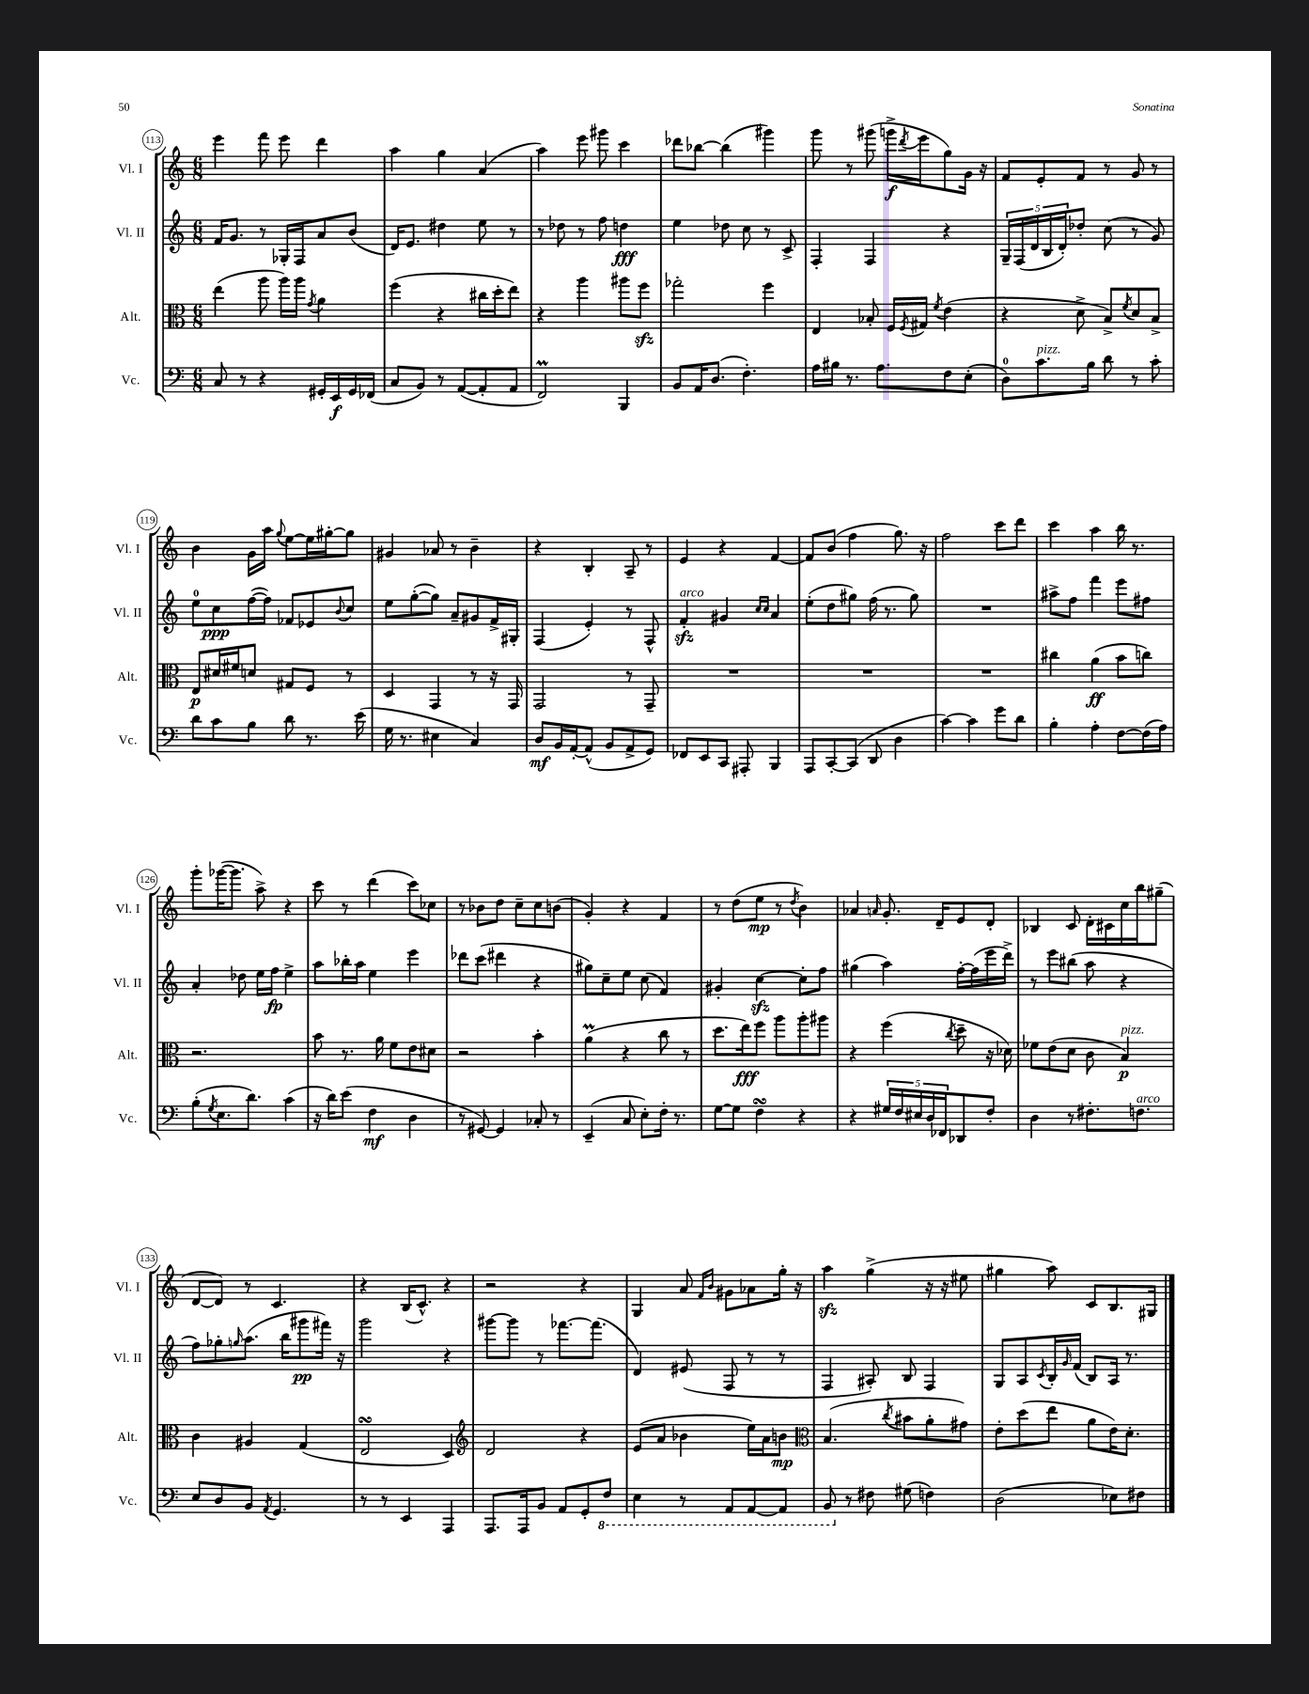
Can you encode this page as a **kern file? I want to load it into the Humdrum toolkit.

**kern	**kern	**kern	**kern
*staff4	*staff3	*staff2	*staff1
*clefF4	*clefC3	*clefG2	*clefG2
*k[]	*k[]	*k[]	*k[]
*M6/8	*M6/8	*M6/8	*M6/8
8C	(4ee	16f	4eee
.	.	8.g	.
8r	.	.	.
4r	8aa	8r	8fff
.	16aa)	16G-'	8eee
.	16aa	16F	.
.	8qg	.	.
16GG#'	4a	8a	4ddd
16EE	.	.	.
16GG#	.	(8b	.
(16FF-	.	.	.
=	=	=	=
8C	(4ff	16d)	4aa
.	.	8.e	.
8BB)	.	.	.
8r	4r	4dd#	4gg
([8AA	.	.	.
8AA']	16cc#	8ee	(4a
.	16dd'	.	.
8AA	8ee)	8r	.
=	=	=	=
2FF)	4r	8r	4aa)
.	.	8dd-	.
.	4aa	8r	8eee
.	.	8ff	8ggg#
4BBB	8aa#	4dd	4ccc
.	8ff	.	.
=	=	=	=
8BB	2gg-'	4ee	8ddd-
16AA	.	.	[8bb-
(8.D	.	.	.
.	.	8dd-	(4bb-]
4.F')	.	8cc	.
.	4ff	8r	4ggg#)
.	.	8c^	.
=	=	=	=
16A	4E	4F'	8ggg
16B#	.	.	.
8.r	.	.	8r
.	8B-'	4F	(8ggg#
8.A	.	.	.
.	16F	.	16ggg^
.	8qF	.	8qddd
.	16G#	.	16eee
.	8qf	.	.
8F	(4e	4r	8gg)
(8E'	.	.	16g
.	.	.	16r
=	=	=	=
8D)	4r	20G~	8f
.	.	(20F	.
.	.	20d	.
8.c	.	.	8e'
.	.	20B	.
.	.	20d')	.
.	8d^	8dd-'	8f
16B	.	.	.
8d	8B^)	(8cc	8r
.	8qf	.	.
8r	8d	8r	8g
8c'	8B^	8g)	8r
=	=	=	=
8d	8E	8ee	4b
8c	16d#	8cc	.
.	16f#	.	.
8B	8d	([16ff	16g
.	.	16ff])	16aa
.	.	.	8qqgg
8d	8G#	8f-	[8ee
8.r	8F	8e-	16ee]
.	.	.	[16gg#'
.	.	8qqb	.
.	8r	8cc	8gg#]
(16e	.	.	.
=	=	=	=
16G	4D	8ee	4g#
8.r	.	.	.
.	.	([8gg'	.
4E#	4GG	8gg])	8a-
.	.	8a~	8r
4C)	8r	8g#	4b~
.	16r	16f^	.
.	16GG	16G#'	.
=	=	=	=
8D	2GG	(4F	4r
16BB	.	.	.
[16AA'	.	.	.
(8AA^^]	.	4e')	4B'
8BB	.	.	.
8AA^	8r	8r	8A~
8GG)	8GG~	8F^^	8r
=	=	=	=
8FF-	2.r	4f'	4e
8EE	.	.	.
8CC	.	4g#	4r
8AAA#'	.	.	.
.	.	16qqcc	.
.	.	16qqcc	.
4BBB	.	4a	[4f
=	=	=	=
8AAA	2.r	(8ee'	8f]
[8CC'	.	8dd	(8b
(8CC]	.	8gg#)	4ff
8DD	.	(16ff	.
.	.	8.r	.
4D	.	.	8.gg)
.	.	8gg#)	.
.	.	.	16r
=	=	=	=
[4c)	2.r	2.r	2ff
4c]	.	.	.
8g	.	.	8ccc
8d	.	.	8ddd
=	=	=	=
4B'	4cc#	8aa#^	4ccc
.	.	8ff	.
4A'	(4a	4fff	4aa
[8F	8b	8eee	16bb
.	.	.	8.r
(16F]	8cc)	8ff#	.
16A)	.	.	.
=	=	=	=
(8B'	2.r	4a'	8ggg'
8qG	.	.	.
8.E	.	.	([16ggg-
.	.	.	8.ggg-]
.	.	8dd-	.
8.d)	.	.	.
.	.	16ee	8aa^)
.	.	16ff	.
(4c	.	4ee^	4r
=	=	=	=
16r	8b	8aa	8ccc
16d)	.	.	.
(8e	8.r	16bb-'	8r
.	.	16aa	.
4F	.	4ee	(4ddd
.	16a	.	.
.	8f	.	.
4D	8e	4eee	8ccc)
.	8d#	.	8cc-
=	=	=	=
8r	2r	8ddd-	8r
[8GG#)	.	(8ccc	8b-
4GG#]	.	4ddd#	8dd
.	.	.	8cc~
8C-'	4b'	4r	8cc
8r	.	.	(8b
=	=	=	=
(4EE~	(4a	8gg#)	4g')
.	.	8cc~	.
8C	4r	8ee	4r
8E')	.	(8cc	.
16F'	8cc	4f)	4f
8.r	.	.	.
.	8r	.	.
=	=	=	=
[8G	8.dd	4g#'	8r
8G]	.	.	(8dd
.	16ee)	.	.
4F	8ff	[4cc	8ee
.	8aa	.	8r
.	.	.	8qdd
4r	8aa'	8cc']	4b)
.	8aa#	8ff	.
=	=	=	=
4r	4r	(4gg#	4a-
.	.	.	16qqa
20G#	(4ff	4aa)	8.g'
20F	.	.	.
20E#	.	.	.
20D	.	.	.
.	.	.	16d~
20FF-	.	.	.
.	8qcc	.	.
8DD-	8dd~	[16ff'	8e
.	.	(16ff]	.
8F'	16r	16eee	8d'
.	16d-)	16ddd^)	.
=	=	=	=
4D	8f-	8r	4B-
.	(8e	8eee	.
8r	8d	(8bb#	8c
8.F#'	8c	8aa	16d'
.	.	.	16c#
.	4B)	4r	16cc
8.F	.	.	16bb
.	.	.	(8gg#~
=	=	=	=
8E	4c	8ff)	[8d
8D	.	8gg-'	8d])
.	.	16qqgg	.
8BB	4A#	(8.aa	8r
8qAA	.	.	.
4.GG	.	.	4.c
.	.	16bb	.
.	(4G	8ggg#	.
.	.	16fff#)	.
.	.	16r	.
=	=	=	=
8r	2E	2ggg	4r
8r	.	.	.
4EE	.	.	(16B
.	.	.	8.c^^)
4AAA	4D)	4r	4r
=	=	=	=
*	*clefG2	*	*
8.AAA	2d	[8ggg#	2r
.	.	8ggg#]	.
16AAA	.	.	.
8BB	.	8r	.
8AA	.	[8.fff-	.
8GG'	4r	.	4r
.	.	(8.fff-]	.
8FF	.	.	.
=	=	=	=
4EE	(8e	4d)	4G
.	8a	.	.
8r	4b-	(8e#	8a
.	.	.	16qqf
.	.	.	16qqb
8AAA	.	8F	8g#
[8AAA	16ee)	8r	8a-
.	16a	.	.
8AAA]	8b	8r	16gg'
.	.	.	16r
=	=	=	=
*	*clefC3	*	*
8BBB	(4.B	4F	4aa
8r	.	.	.
8F#	.	8A#')	(4gg^
.	8qcc	.	.
(8G#	8b#	8B	.
4F)	8a'	4F	16r
.	.	.	16r
.	8g#)	.	8ee#
=	=	=	=
(2D	8e'	8G	4gg#
.	(8dd	8A	.
.	.	8qc	.
.	8ee	16B'	8aa)
.	.	16qqg	.
.	.	(16f	.
.	8a	8B)	8c
8E-)	16e)	16A	8.B
.	8.d'	8.r	.
8F#	.	.	.
.	.	.	16G#
==	==	==	==
*-	*-	*-	*-
